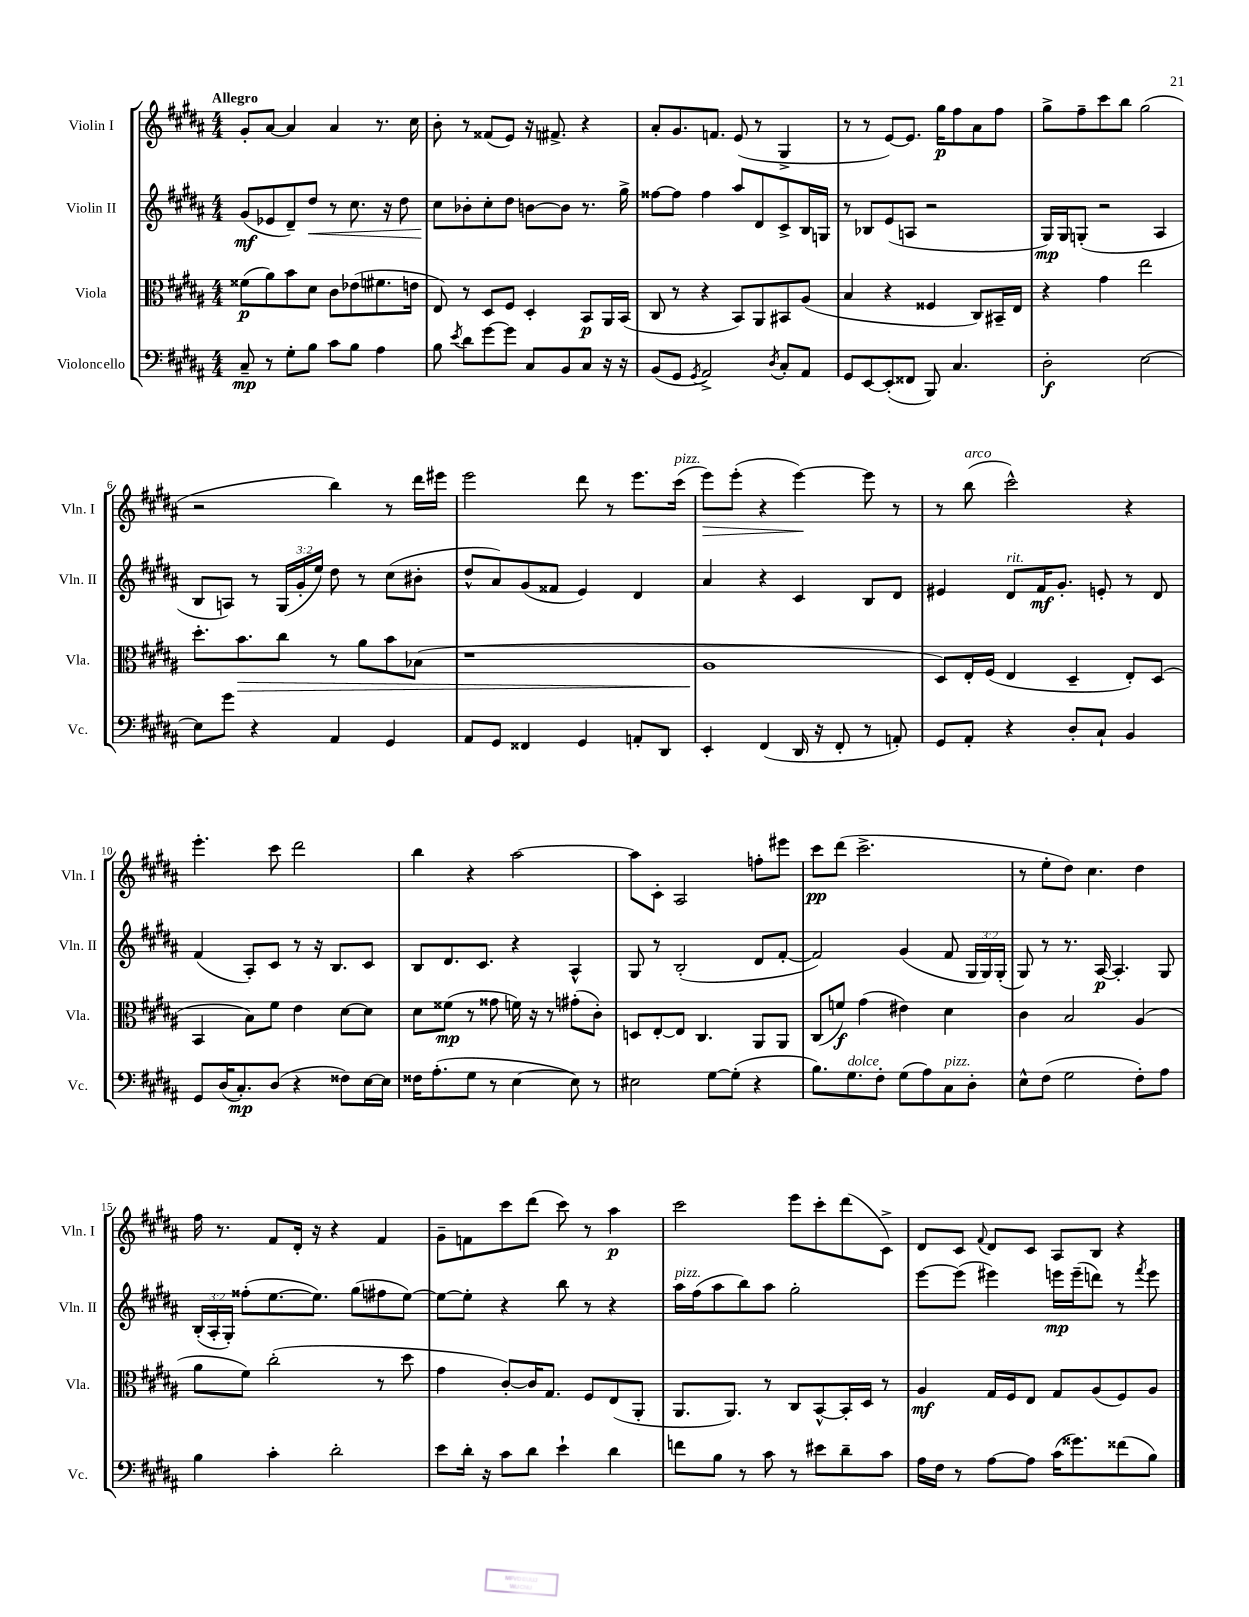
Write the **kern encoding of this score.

**kern	**kern	**kern	**kern
*staff4	*staff3	*staff2	*staff1
*clefF4	*clefC3	*clefG2	*clefG2
*k[f#c#g#d#a#]	*k[f#c#g#d#a#]	*k[f#c#g#d#a#]	*k[f#c#g#d#a#]
*M4/4	*M4/4	*M4/4	*M4/4
8C#~/	(8f##\L	(8g#/L	8g#'/L
8r	8a#\)	8e-/	[8a#/J
8G#'\L	8b\	8d#~/)	4a#/]
8B\J	8d#\J	8dd#/J	.
8c#\L	8c#\L	8r	4a#/
8B\J	(8e-\	8.cc#\	.
4A#\	8.f#\	.	8.r
.	.	16r	.
.	.	8dd#\	.
.	16e\Jk	.	16cc#\
=	=	=	=
8B\	8E/)	8cc#\L	8b'\
8qe/	.	.	.
8d#\L	8r	8b-'\	8r
[8g#\	8D#/L	8cc#'\	(8f##/L
8g#\]J	8F#/J	8dd#\J	8e/J)
8C#/L	4D#'/	[8b\L	16r
.	.	.	8.f#^/
8BB/	.	8b\]J	.
8C#/J	8BB/L	8.r	4r
16r	16AA#/L	.	.
16r	(16BB/JJ	16gg#^\	.
=	=	=	=
(8BB/L	8C#/	[8ff##\L	8a#'/L
8GG#/J	8r	8ff##\]J	8.g#/
8qGG#/	.	.	.
2AA#^/)	4r	4ff##\	.
.	.	.	8.f/J
.	8BB/L)	8aa#/L	(8e/
.	8AA#/	8d#/	8r
8qD#/	.	.	.
8C#'/L	8BB#/	8c#^/	4G#^/
8AA#/J	(8A#/J	16B/L	.
.	.	16G/JJ	.
=	=	=	=
8GG#/L	4B/	8r	8r
[8EE/	.	8B-/L	8r
(8EE'/]	4r	(8e/	[8e/L)
8FF##/J	.	8A/J	8.e/]J
8BBB/)	4F##/	2r	.
.	.	.	16gg#\LK
4.C#/	.	.	8ff#\
.	8C#/L)	.	8a#\
.	16BB#~/L	.	8ff#\J
.	16E/JJ	.	.
=	=	=	=
2D#'\	4r	16G#/LL)	8gg#^\L
.	.	16G#/J	.
.	.	(8G'/J	8ff#~\
.	4g#\	2r	8ccc#\
.	.	.	8bb\J
[2E\	2ee\	.	(2gg#\
.	.	4A#/	.
=	=	=	=
8E\]L	8.dd#'\L	8B/L	2r
8g#\J	.	8A/J)	.
.	8.b\	.	.
4r	.	8r	.
.	8cc#\J	(24G#/LL	.
.	.	24g#'/	.
.	.	24ee/JJ)	.
4AA#/	8r	8dd#\	4bb\)
.	8a#\L	8r	.
4GG#/	8b\	(8cc#\L	8r
.	(8B-\J	8b#'\J	16ddd#\LL
.	.	.	16eee#\JJ
=	=	=	=
8AA#/L	1r	8dd#^^/L	2eee\
8GG#/J	.	8a#/)	.
4FF##/	.	(8g#/	.
.	.	8f##/J	.
4GG#/	.	4e/)	8ddd#\
.	.	.	8r
8AA'/L	.	4d#/	8.eee\L
8DD#/J	.	.	.
.	.	.	(16ccc#\Jk
=	=	=	=
4EE'/	1A#	4a#/	8eee\L)
.	.	.	(8eee'\J
(4FF#/	.	4r	4r
16DD#/	.	4c#/	[4eee\)
16r	.	.	.
8FF#'/	.	.	.
8r	.	8B/L	8eee\]
8AA'/)	.	8d#/J	8r
=	=	=	=
8GG#/L	8D#/L)	4e#/	8r
8AA#'/J	16E'/L	.	(8bb\
.	(16F#/JJ	.	.
4r	4E/	8d#/L	2ccc#^^\)
.	.	16f#/K	.
.	.	8.g#'/J	.
8D#'/L	4D#~/	.	.
8C#`/J	.	8e'/	.
4BB/	8E'/L)	8r	4r
.	(8D#/J	8d#/	.
=	=	=	=
8GG#/L	4BB/	(4f#/	4.eee'\
(16D#/K	.	.	.
8.C#'/)	.	.	.
.	8B\L)	8A#'/L)	.
(8D#/J	8f#\J	8c#/J	8ccc#\
4r	4e\	8r	2ddd#\
.	.	16r	.
.	.	8.B/L	.
8F##\L)	[8d#\L	.	.
[16E\L	8d#\]J	8c#/J	.
16E\]JJ	.	.	.
=	=	=	=
16F##\LK	8d#\L	8B/L	4bb\
(8.A#'\	.	.	.
.	(8f##\J	8.d#/	.
8G#\J	8r	.	4r
.	.	8.c#/J	.
8r	8g##\	.	.
[4E\	16f\)	4r	[2aa#\
.	16r	.	.
.	8r	.	.
8E\])	(8g#'\L	4A#^^/	.
8r	8c#'\J)	.	.
=	=	=	=
2E#\	8D/L	8G#/	8aa#\]L
.	[8E'/	8r	8c#'\J
.	8E/]J	(2B'/	2A#/
.	4.C#/	.	.
[8G#\L	.	.	.
(8G#'\]J	.	.	.
4r	8AA#/L	8d#/L	8ff'\L
.	8AA#/J	[8f#'/J	8eee#\J
=	=	=	=
8.B\L)	(8C#/L	2f#/])	8ccc#\L
.	8f/J)	.	(8ddd#\J
8.G#\	.	.	.
.	(4g#\	.	2.ccc#^\
8F#'\J	.	.	.
(8G#\L	4e#\)	(4g#/	.
8A#\)	.	.	.
8C#\	4d#\	8f#/	.
8D#'\J	.	24G#/LL	.
.	.	24G#/)	.
.	.	(24G#'/JJ	.
=	=	=	=
8E^^\L	4c#\	8G#/)	8r
(8F#\J	.	8r	8ee'\L
2G#\	2B/	8.r	8dd#\J)
.	.	.	4.cc#\
.	.	[16A#/	.
.	.	4.A#'/]	.
8F#'\L)	(4A#/	.	4dd#\
8A#\J	.	8G#/	.
=	=	=	=
4B\	8a#\L	(24B'/LL	16ff#\
.	.	24A#'/	.
.	.	.	8.r
.	.	24G#'/JJ)	.
.	8f#\J)	(8ff##'\L	.
4c#'\	(2cc#'\	[8.ee\	8f#/L
.	.	.	16d#'/Jk
.	.	8.ee\]J)	16r
2d#'\	.	.	4r
.	.	(8gg#\L	.
.	8r	8ff#\	4f#/
.	8dd#\	[8ee\J)	.
=	=	=	=
8e\L	4g#\	8ee\_L	8g#~\L
16d#'\Jk	.	8ee'\]J	8f\
16r	.	.	.
8c#\L	[8c#'/L)	4r	8ccc#\
8d#\J	16c#/]K	.	(8ddd#\J
.	8.G#/J	.	.
4e`\	.	8bb\	8ccc#\)
.	8F#/L	8r	8r
4d#\	(8E/	4r	4aa#\
.	8AA#'/J	.	.
=	=	=	=
8f\L	8.AA#/L	16aa#\LL	2ccc#\
.	.	(16ff#\J	.
8B\J	.	8aa#\	.
.	8.AA#/J)	.	.
8r	.	8bb\)	.
8c#\	8r	8aa#\J	.
8r	8C#/L	2gg#'\	8eee\L
8e#\L	[8BB^^/	.	8ccc#'\
8d#~\	16BB'/]L	.	(8ddd#\
.	16D#/JJ	.	.
8c#\J	8r	.	8c#^\J)
=	=	=	=
16A#\LL	4A#/	[8eee\L	8d#/L
16F#\JJ	.	.	.
8r	.	(8eee\]J	8c#/J
.	.	.	8qqf#/
[8A#\L	16G#/LL	4eee#\)	8d#/L
.	16F#/J	.	.
8A#\]J	8E/J	.	8c#/J
(16c#\LK	8G#/L	16eee\LL	8A#/L
8.g##\)	.	(16eee~\J	.
.	(8A#/	8ddd\J)	8B/J
(8f##\	8F#/)	8r	4r
.	.	8qfff#/	.
8B\J)	8A#/J	8eee\	.
==	==	==	==
*-	*-	*-	*-
